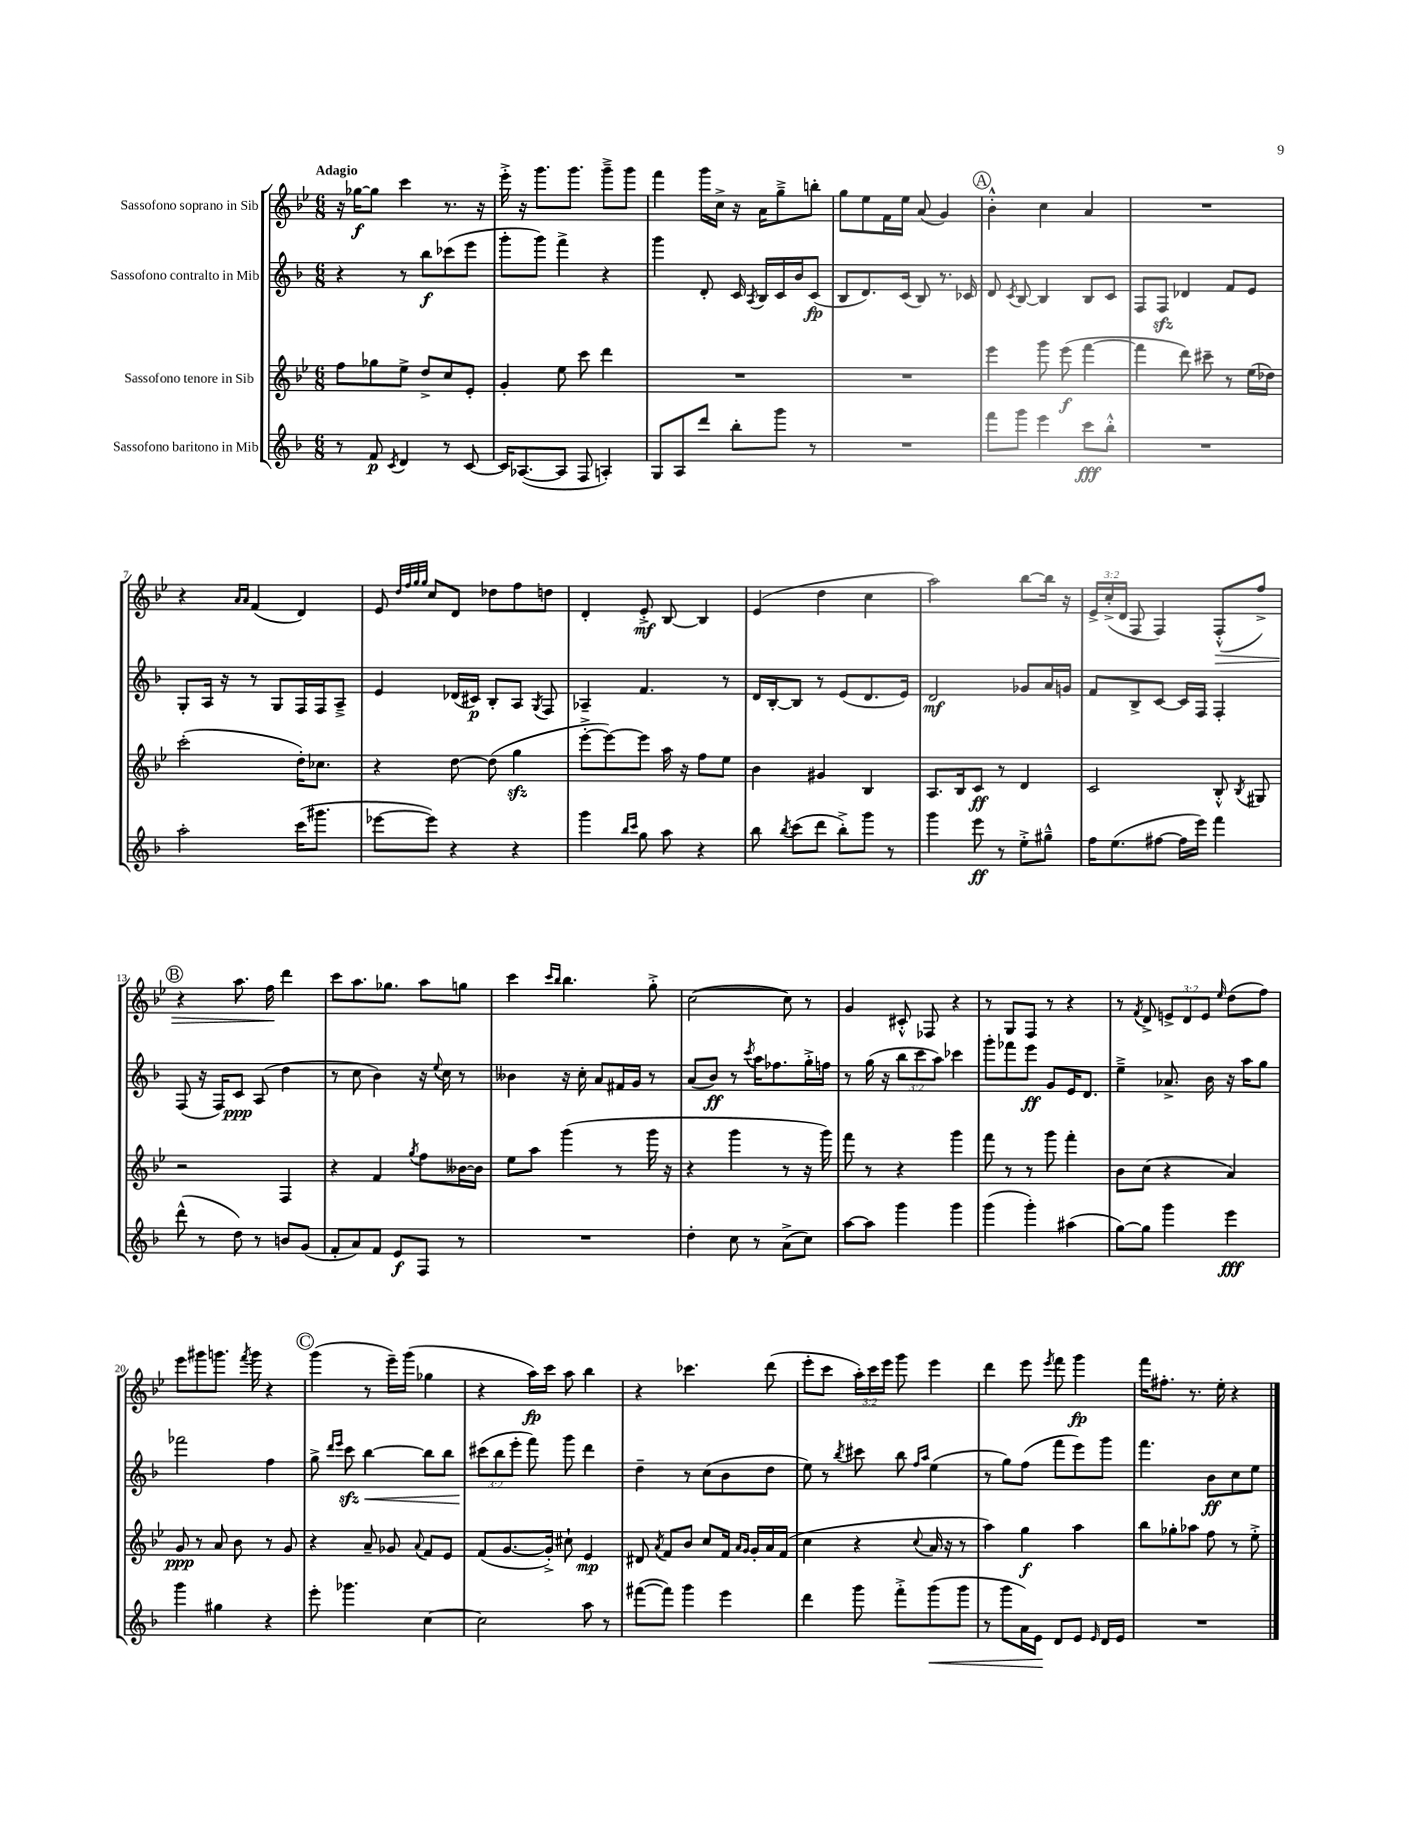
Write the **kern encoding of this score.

**kern	**kern	**kern	**kern
*staff4	*staff3	*staff2	*staff1
*clefG2	*clefG2	*clefG2	*clefG2
*k[b-]	*k[b-e-]	*k[b-]	*k[b-e-]
*M6/8	*M6/8	*M6/8	*M6/8
8r	8ff	4r	16r
.	.	.	[16gg-
8f	8gg-	.	8gg-]
8qc	.	.	.
4d	8ee-^	8r	4ccc
.	8dd^	8bb-	.
8r	8cc	(8ccc-	8.r
[8c	8e-'	8eee	.
.	.	.	16r
=	=	=	=
16c]	4g'	8ggg'	16eee-'^
([8.A-	.	.	16r
.	.	8ggg)	8.ggg
8A-]	8ee-	4fff^	.
.	.	.	8.ggg
8F	8ccc	.	.
4A')	4ddd	4r	8ggg~^
.	.	.	8ggg
=	=	=	=
8G	2.r	4ggg	4fff
8A	.	.	.
8ddd	.	8d'	16ggg
.	.	.	16cc^
8bb-'	.	16c	16r
.	.	8qA	.
.	.	16B-	16a
8ggg	.	16c	8gg~^
.	.	16b-	.
8r	.	(8c	8bb'
=	=	=	=
2.r	2.r	8B-	8gg
.	.	8.d)	8ee-
.	.	.	16f
.	.	(16c	16ee-
.	.	8B-)	(8a
.	.	8.r	4g)
.	.	16c-	.
=	=	=	=
8fff	4eee-	8d	4b-'^^
.	.	8qc	.
8ggg	.	[8B-	.
4eee	8ggg	4B-]	4cc
.	(8eee-	.	.
8ccc	[4fff	8B-	4a
8bb-'^^	.	8c	.
=	=	=	=
2.r	4fff]	8F	2.r
.	.	8F	.
.	8ddd)	4d-	.
.	8ccc#~	.	.
.	8r	8f	.
.	(16ee-	8e	.
.	16dd-)	.	.
=	=	=	=
2aa'	(2ccc'	8G'	4r
.	.	16A	.
.	.	16r	.
.	.	.	16qqa
.	.	.	16qqa
.	.	8r	(4f
.	.	8G	.
(16ccc	16dd')	16F	4d)
8.ggg#	8.cc-	16F	.
.	.	8A~^	.
=	=	=	=
[8eee-	4r	4e	8e-
.	.	.	32qqdd
.	.	.	32qqff
.	.	.	32qqgg
.	.	.	32qqgg
8eee-])	.	.	8cc
4r	[8dd	(16d-	8d
.	.	16c#)	.
.	(8dd]	8B-'	8dd-
4r	4gg	8A	8ff
.	.	8qG	.
.	.	8F	8dd
=	=	=	=
4ggg	[8eee-'^	4A-~	4d'
.	8eee-_)	.	.
16qqbb-	.	.	.
16qqccc	.	.	.
8gg	8eee-]	4.f	8e-'^
8aa	16aa	.	[8B-
.	16r	.	.
4r	8ff	.	4B-]
.	8ee-	8r	.
=	=	=	=
8bb-	4b-	16d	(4e-
.	.	[16B-'	.
8qbb-	.	.	.
(8ccc	.	8B-]	.
8ddd	4g#	8r	4dd
8bb-'^)	.	(8e	.
8ggg	4B-	8.d	4cc
8r	.	.	.
.	.	16e)	.
=	=	=	=
4ggg	8.A	2d	2aa)
.	16B-	.	.
8eee	8c	.	.
8r	8r	.	.
8ee'^	4d	8g-	[8bb-
8gg#~^^	.	16a	16bb-]
.	.	16g	16r
=	=	=	=
16ff	2c	8f	24e-^
.	.	.	(24cc'^
(8.ee	.	.	.
.	.	.	24d
.	.	8B-^	8F
[8ff#	.	[8c	4F)
16ff#]	.	16c]	.
16eee)	.	16F	.
4fff	8B-'^^	4F'	(8F'^^
.	8qB-	.	.
.	8G#	.	8ff^)
=	=	=	=
(8ddd^^	2r	(8F	4r
8r	.	16r	.
.	.	16F)	.
8dd)	.	8c	8.aa
8r	.	(8A	.
.	.	.	16ff
8b	4F	4dd	4ddd
(8g	.	.	.
=	=	=	=
8f'	4r	8r	8ccc
8a)	.	8cc	8.aa
8f	4f	4b-)	.
.	.	.	8.gg-
8e	.	.	.
.	8qgg	.	.
8F	8ff	16r	8aa
.	.	8qqee	.
.	.	16cc	.
8r	[16b--	8r	8gg
.	16b--]	.	.
=	=	=	=
2.r	8ee-	4b--	4ccc
.	8aa	.	.
.	.	.	16qqccc
.	.	.	16qqbb-
.	(4ggg	16r	4.bb-
.	.	16cc'	.
.	.	8a	.
.	8r	16f#	.
.	.	16g	.
.	16ggg	8r	8gg'^
.	16r	.	.
=	=	=	=
4dd'	4r	(8a	([2cc
.	.	8b-)	.
8cc	4ggg	8r	.
.	.	8qccc	.
8r	.	16aa	.
.	.	8.ff-	.
(8a^	8r	.	8cc])
8cc)	16r	16gg'^	8r
.	16ggg)	16ff	.
=	=	=	=
[8aa	8fff	8r	4g
8aa]	8r	(16gg	.
.	.	16r	.
4ggg	4r	12bb-	8c#'^^
.	.	12ccc	.
.	.	.	8F-
.	.	12aa)	.
4ggg	4ggg	4ccc-	4r
=	=	=	=
(4ggg	8fff	8ggg'	8r
.	8r	8fff-	8G
4ggg')	8r	8eee	8F
.	8ggg	8g	8r
(4aa#	4fff'	16e	4r
.	.	8.d	.
=	=	=	=
[8gg)	8b-	4ee~^	8r
.	.	.	8qf
8gg]	(8cc	.	8d^
4ggg	4r	8.a-^	12e^
.	.	.	12d
.	.	.	12e
.	.	16b-	.
.	.	.	16qqee-
4eee	4a)	16r	(8dd
.	.	16aa	.
.	.	8gg	8ff)
=	=	=	=
4ggg	8g	2fff-	8eee-
.	8r	.	8ggg#
4gg#	8a	.	8.ggg
.	8b-	.	.
.	.	.	8qfff
.	.	.	16ggg
4r	8r	4ff	4r
.	8g	.	.
=	=	=	=
8eee'	4r	8gg^	(4ggg
.	.	16qqddd	.
.	.	16qqeee	.
4.ggg-	.	8ccc	.
.	8a~	[4bb-	8r
.	8g-	.	16eee-~)
.	.	.	(16ggg
.	8qqa	.	.
[4cc	8f	8bb-]	4gg-
.	8e-	8bb-	.
=	=	=	=
2cc]	(8f	(12ccc#	4r
.	.	12bb-	.
.	[8.g	.	.
.	.	12eee'	.
.	.	8fff)	16aa)
.	16g'^])	.	16ccc
.	8cc#`	8ggg	8aa
8aa	4e-	4ddd	4bb-
8r	.	.	.
=	=	=	=
([8fff#	8d#	4dd~	4r
.	8qa	.	.
8fff#])	8f	.	.
4ggg	8b-	8r	4.ccc-
.	8cc	(8cc	.
4eee	16f	8b-	.
.	16qqa	.	.
.	16qqg	.	.
.	16g'	.	.
.	16a	8dd	(8ddd
.	(16f	.	.
=	=	=	=
4ddd	4cc	8ee)	8eee-'
.	.	8r	8ccc
.	.	8qbb-	.
8ggg	4r	8ccc#	24aa')
.	.	.	24ccc
.	.	.	24eee-
8fff'^	.	8bb-	8ggg
.	.	16qqff	.
.	8qqcc	16qqaa	.
(8ggg	16a	(4ee	4eee-
.	16r	.	.
8ggg	8r	.	.
=	=	=	=
8r	4aa)	8r	4ddd
8ggg	.	8gg)	.
16a)	4gg	(8ff	8eee-
16e	.	.	.
.	.	.	8qeee-
8d	.	8fff	8fff
8e	4aa	8eee)	4ggg
16qqe	.	.	.
16d	.	8ggg	.
16e	.	.	.
=	=	=	=
2.r	8bb-	4.fff	16fff
.	.	.	8.ff#'
.	8gg-'	.	.
.	8aa-	.	8.r
.	8ff	8b-	.
.	.	.	16ee-'
.	8r	8cc	4r
.	8ee-'^	8ee	.
==	==	==	==
*-	*-	*-	*-
